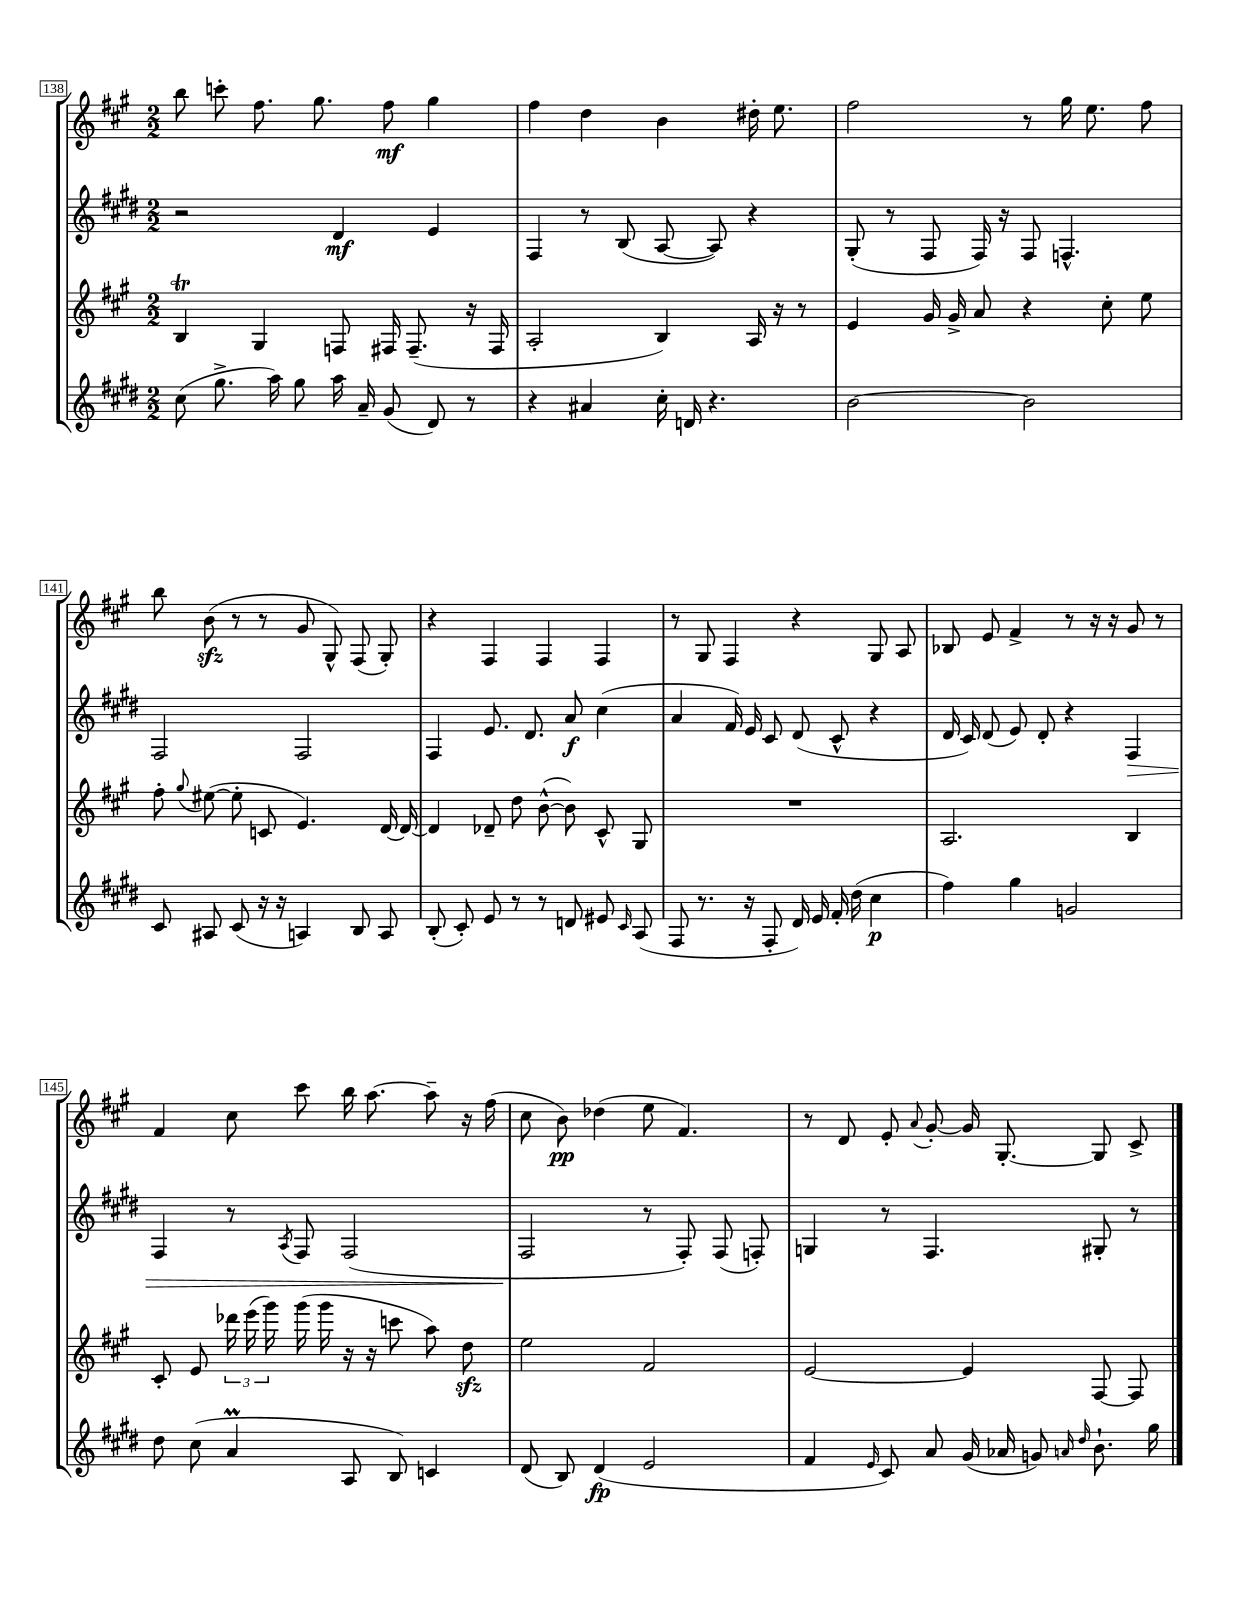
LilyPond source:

<<
\new StaffGroup <<
\new Staff = "s0" {
    \clef treble \key a \major \numericTimeSignature \time 2/2
    \autoBeamOff b''8 c'''8-. fis''8. gis''8. fis''8\mf gis''4 |
    fis''4 d''4 b'4 dis''16-. e''8. |
    fis''2 r8 gis''16 e''8. fis''8 |
    b''8 b'8\sfz( r8 r8 gis'8 gis8-^) fis8( gis8-.) |
    r4 fis4 fis4 fis4 |
    r8 gis8 fis4 r4 gis8 a8 |
    bes8 e'8 fis'4-> r8 r16 r16 gis'8 r8 |
    fis'4 cis''8 cis'''8 b''16 a''8.~ a''8-- r16 fis''16( |
    cis''8 b'8\pp) des''4( e''8 fis'4.) |
    r8 d'8 e'8-. \appoggiatura { a'8 } gis'8~-. gis'16 gis8.~-. gis8 cis'8-> \bar "|." |
}
\new Staff = "s1" {
    \clef treble \key e \major \numericTimeSignature \time 2/2
    \autoBeamOff r2 dis'4\mf e'4 |
    fis4 r8 b8( a8~ a8) r4 |
    gis8-.( r8 fis8 fis16) r16 fis8 f4.-^ |
    fis2 fis2 |
    fis4 e'8. dis'8. a'8\f cis''4( |
    a'4 fis'16) e'16 cis'8 dis'8( cis'8-^ r4 |
    dis'16 cis'16) dis'8( e'8) dis'8-. r4 fis4\> |
    fis4 r8 \acciaccatura { a8 } fis8 fis2( |
    fis2\! r8 fis8-.) fis8( f8-.) |
    g4 r8 fis4. gis8-. r8 \bar "|." |
}
\new Staff = "s2" {
    \clef treble \key a \major \numericTimeSignature \time 2/2
    \autoBeamOff b4\trill gis4 f8 fis16 fis8.--( r16 fis16 |
    a2-. b4) a16 r16 r8 |
    e'4 gis'16 gis'16-> a'8 r4 cis''8-. e''8 |
    fis''8-. \appoggiatura { gis''8 } eis''8~( eis''8-. c'8 e'4.) d'16~ d'16~ |
    d'4 des'8-- d''8 b'8~-^( b'8) cis'8-^ gis8 |
    R1 |
    a2. b4 |
    cis'8-. e'8 \tuplet 3/2 { des'''16 e'''16( gis'''16) } gis'''16( gis'''16 r16 r16 c'''8 a''8) d''8\sfz |
    e''2 fis'2 |
    e'2~ e'4 fis8~ fis8 \bar "|." |
}
\new Staff = "s3" {
    \clef treble \key e \major \numericTimeSignature \time 2/2
    \autoBeamOff cis''8( gis''8.-> a''16) gis''8 a''16 a'16-- gis'8( dis'8) r8 |
    r4 ais'4 cis''16-. d'16 r4. |
    b'2~ b'2 |
    cis'8 ais8 cis'8( r16 r16 a4) b8 a8 |
    b8-.( cis'8-.) e'8 r8 r8 d'8 eis'8 \grace { cis'16 } a8( |
    fis8 r8. r16 fis8-. dis'16) e'16 fis'16-. dis''16( cis''4\p |
    fis''4) gis''4 g'2 |
    dis''8 cis''8( a'4\prall a8 b8) c'4 |
    dis'8( b8) dis'4\fp( e'2 |
    fis'4 \grace { e'16 } cis'8) a'8 gis'16( aes'16 g'8) \grace { a'16 dis''16 } b'8.-! gis''16 \bar "|." |
}
>>
>>
\layout { \context { \Score currentBarNumber = #138 \override BarNumber.stencil = #(make-stencil-boxer 0.1 0.3 ly:text-interface::print) } }
